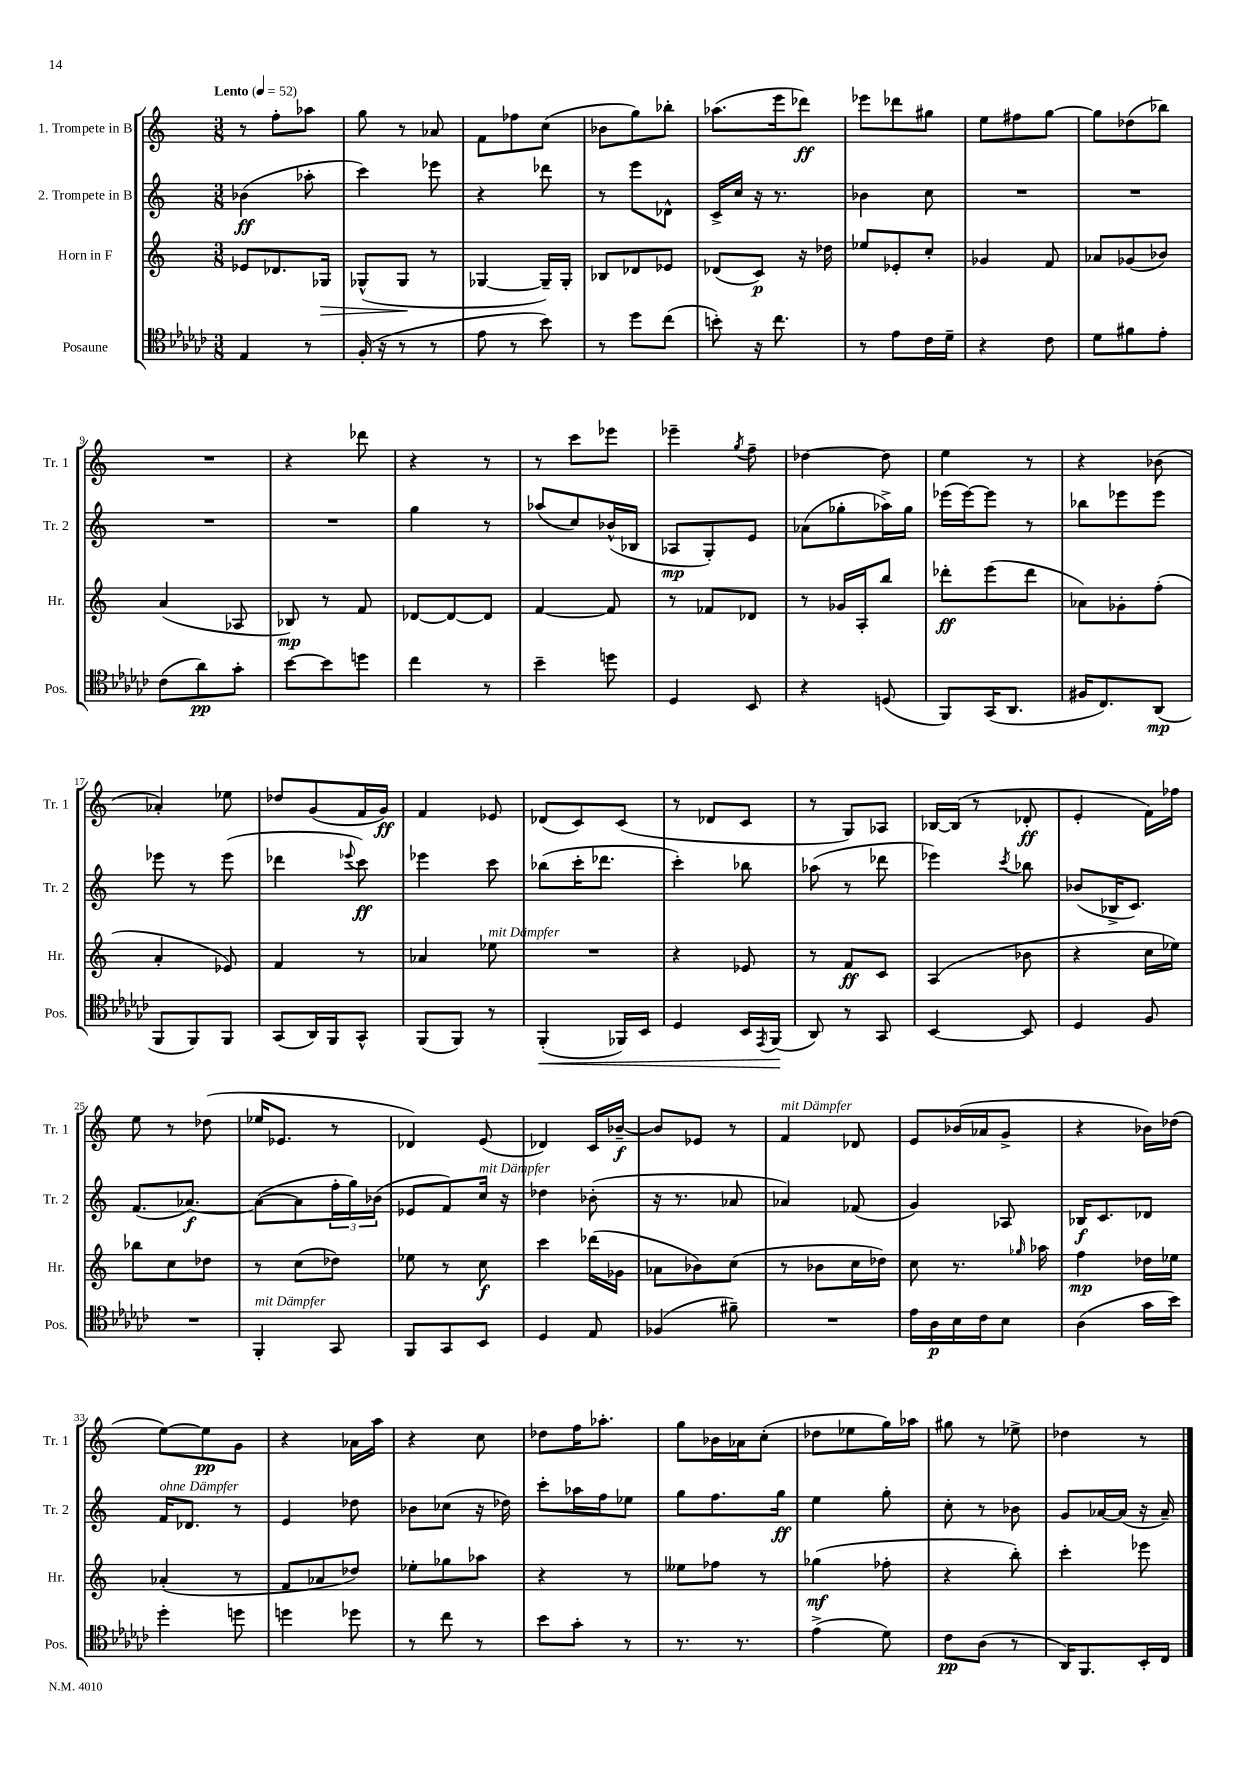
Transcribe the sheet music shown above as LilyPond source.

<<
\new StaffGroup <<
\new Staff = "s0" \with { instrumentName = "1. Trompete in B" shortInstrumentName = "Tr. 1" } {
    \clef treble \key c \major \numericTimeSignature \time 3/8 \tempo "Lento" 4 = 52
    r8 f''8-. aes''8 |
    g''8 r8 aes'8 |
    f'8 fes''8 c''8( |
    bes'8 g''8) bes''8-. |
    aes''8.( e'''16 des'''8\ff) |
    ees'''8 des'''8 gis''8 |
    e''8 fis''8 g''8~ |
    g''8 des''8( bes''8) |
    R4. |
    r4 des'''8 |
    r4 r8 |
    r8 c'''8 ees'''8 |
    ees'''4-- \acciaccatura { g''8 } f''8-- |
    des''4~ des''8 |
    e''4 r8 |
    r4 bes'8( |
    aes'4-.) ees''8 |
    des''8 g'8( f'16 g'16\ff) |
    f'4 ees'8 |
    des'8( c'8) c'8( |
    r8 des'8 c'8 |
    r8 g8) aes8 |
    bes16~ bes16( r8 des'8-.\ff |
    e'4-. f'16) fes''16 |
    e''8 r8 des''8( |
    ees''16 ees'8. r8 |
    des'4) e'8( |
    des'4) c'16 bes'16~--\f |
    bes'8 ees'8 r8 |
    f'4^\markup { \italic "mit Dämpfer" } des'8 |
    e'8 bes'16( aes'16 g'8-> |
    r4 bes'16) des''16( |
    e''8~) e''8\pp g'8 |
    r4 aes'16 a''16 |
    r4 c''8 |
    des''8 f''16 aes''8.-. |
    g''8 bes'16 aes'16 c''8-.( |
    des''8 ees''8 g''16) aes''16 |
    gis''8 r8 ees''8-> |
    des''4 r8 \bar "|." |
}
\new Staff = "s1" \with { instrumentName = "2. Trompete in B" shortInstrumentName = "Tr. 2" } {
    \clef treble \key c \major \numericTimeSignature \time 3/8
    bes'4\ff( aes''8-. |
    c'''4) ees'''8 |
    r4 des'''8 |
    r8 e'''8 des'8-^ |
    c'16-> c''16 r16 r8. |
    bes'4 c''8 |
    R4. |
    R4. |
    R4. |
    R4. |
    g''4 r8 |
    aes''8( c''8) bes'16-^( bes16 |
    aes8\mp g8-.) e'8 |
    aes'8( ges''8-. aes''16->) ges''16 |
    ees'''16( ees'''16~) ees'''8 r8 |
    bes''8 ees'''8 ees'''8 |
    ees'''8 r8 ees'''8( |
    des'''4 \appoggiatura { ees'''8 } c'''8\ff) |
    ees'''4 c'''8 |
    bes''8( c'''16-. des'''8. |
    c'''4-.) bes''8 |
    aes''8( r8 des'''8 |
    ees'''4) \acciaccatura { c'''8 } bes''8 |
    bes'8( bes16-> c'8.) |
    f'8.( aes'8.~\f) |
    aes'8~( aes'8 \tuplet 3/2 { f''16-. g''16) bes'16( } |
    ees'8 f'8) c''16^\markup { \italic "mit Dämpfer" } r16 |
    des''4 bes'8-.( |
    r16 r8. aes'8 |
    aes'4) fes'8( |
    g'4) aes8 |
    bes16\f c'8. des'8 |
    f'16^\markup { \italic "ohne Dämpfer" } des'8. r8 |
    e'4 des''8 |
    bes'8 ces''8( r16 des''16) |
    c'''8-. aes''16 f''16 ees''8 |
    g''8 f''8. g''16\ff |
    e''4 g''8-. |
    c''8-. r8 bes'8 |
    g'8 aes'16~ aes'16( r16 aes'16--) \bar "|." |
}
\new Staff = "s2" \with { instrumentName = "Horn in F" shortInstrumentName = "Hr." } {
    \clef treble \key c \major \numericTimeSignature \time 3/8
    ees'8 des'8. ges16\> |
    ges8-^( ges8\! r8 |
    ges4~ ges16--) ges16-. |
    bes8 des'8 ees'8 |
    des'8( c'8\p) r16 des''16 |
    ees''8 ees'8-. c''8-. |
    ges'4 f'8 |
    aes'8 ges'8( bes'8) |
    a'4( aes8 |
    bes8\mp) r8 f'8 |
    des'8~ des'8~ des'8 |
    f'4~ f'8 |
    r8 fes'8 des'8 |
    r8 ges'16 a16-. b''8 |
    des'''8-.\ff e'''8( des'''8 |
    aes'8) ges'8-. f''8-.( |
    a'4-. ees'8) |
    f'4 r8 |
    aes'4 ees''8^\markup { \italic "mit Dämpfer" } |
    R4. |
    r4 ees'8 |
    r8 f'8\ff c'8 |
    a4( bes'8 |
    r4 c''16 ees''16) |
    bes''8 c''8 des''8 |
    r8 c''8( des''8) |
    ees''8 r8 c''8\f |
    c'''4 des'''16( ges'16 |
    aes'8 bes'8) c''8( |
    r8 bes'8 c''16 des''16) |
    c''8 r8. \grace { ges''16 } aes''16 |
    f''4\mp des''16 ees''16 |
    aes'4-.( r8 |
    f'8 aes'8 des''8) |
    ees''8-. ges''8 aes''8 |
    r4 r8 |
    eeses''8 fes''8 r8 |
    ges''4\mf( fes''8-. |
    r4 b''8-.) |
    c'''4-. ees'''8 \bar "|." |
}
\new Staff = "s3" \with { instrumentName = "Posaune" shortInstrumentName = "Pos." } {
    \clef tenor \key ges \major \numericTimeSignature \time 3/8
    ees4 r8 |
    f16-.( r16 r8 r8 |
    ees'8 r8 bes'8) |
    r8 des''8 ces''8( |
    b'8-.) r16 ces''8. |
    r8 ees'8 ces'16 des'16-- |
    r4 ces'8 |
    des'8 fis'8 ees'8-. |
    ces'8( aes'8\pp) ges'8-. |
    bes'8~ bes'8 d''8 |
    ces''4 r8 |
    bes'4-- d''8 |
    des4 bes,8 |
    r4 d8( |
    f,8) ges,16( aes,8. |
    fis16 ces8.) aes,8\mp( |
    f,8 f,8) f,8 |
    ges,8( aes,16) f,16 ges,8-^ |
    f,8( f,8) r8 |
    f,4-.\<( fes,16) bes,16 |
    des4 bes,16 \acciaccatura { ees,8 } f,16\!( |
    aes,8) r8 ges,8 |
    bes,4~ bes,8 |
    des4 f8 |
    R4. |
    f,4-.^\markup { \italic "mit Dämpfer" } ges,8 |
    f,8 ges,8 bes,8 |
    des4 ees8 |
    fes4( fis'8--) |
    R4. |
    ees'16 aes16\p bes16 ces'16 bes8 |
    aes4( ges'16 bes'16) |
    des''4-. d''8 |
    d''4 des''8 |
    r8 ces''8 r8 |
    bes'8 ges'8-. r8 |
    r8. r8. |
    ees'4->( des'8) |
    ces'8\pp aes8( r8 |
    aes,16) f,8. bes,16-. ces16 \bar "|." |
}
>>
>>
